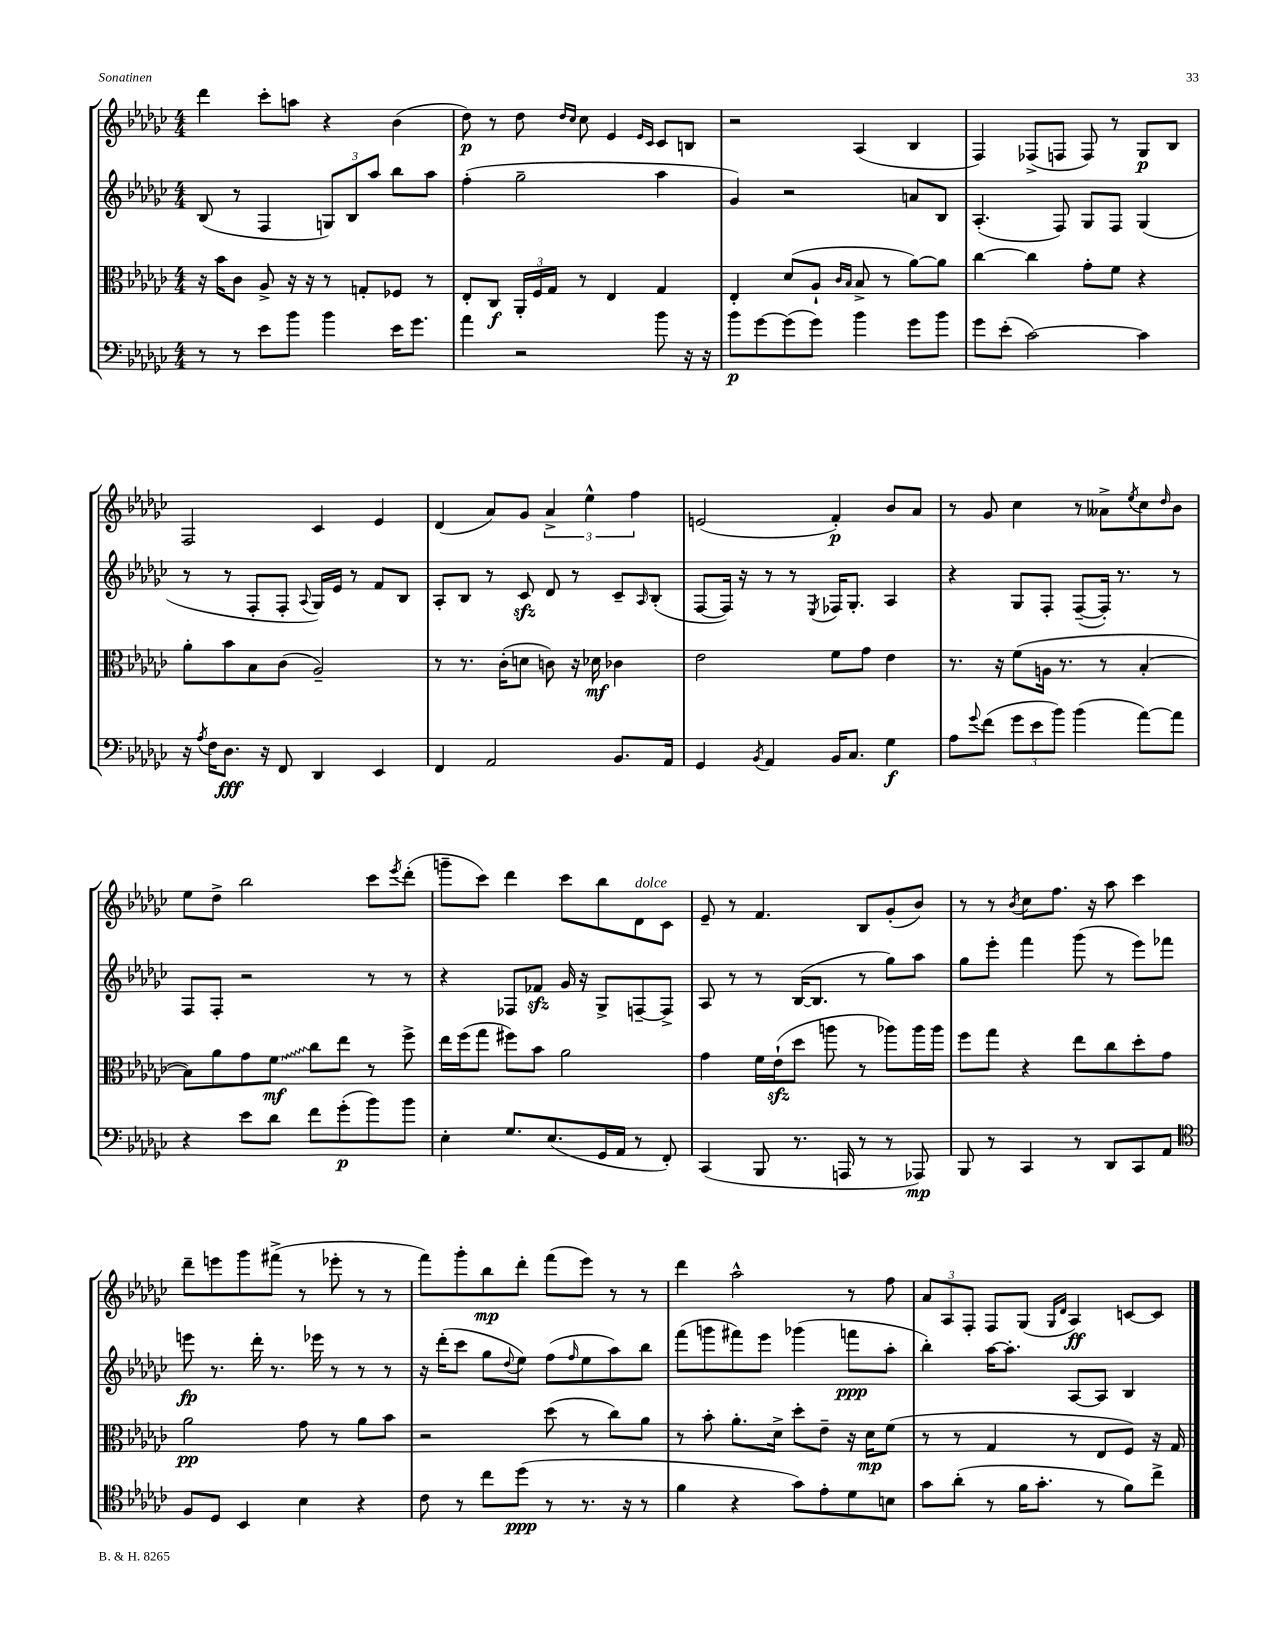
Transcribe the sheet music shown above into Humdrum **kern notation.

**kern	**kern	**kern	**kern
*staff4	*staff3	*staff2	*staff1
*clefF4	*clefC3	*clefG2	*clefG2
*k[b-e-a-d-g-c-]	*k[b-e-a-d-g-c-]	*k[b-e-a-d-g-c-]	*k[b-e-a-d-g-c-]
*M4/4	*M4/4	*M4/4	*M4/4
8r	16r	(8B-	4ddd-
.	16b-	.	.
8r	8c-	8r	.
8e-	8A-^	4F	8ccc-'
8b-	16r	.	8aa
.	16r	.	.
4b-	8r	12G)	4r
.	.	12B-	.
.	8G'	.	.
.	.	12aa-	.
16e-	8F-	8bb-	(4b-
8.g-	.	.	.
.	8r	8aa-	.
=	=	=	=
4a-	8E-'	(4ff'	8dd-)
.	8C-	.	8r
2r	24AA-'	2gg-~	8dd-
.	24F	.	.
.	24G-	.	.
.	.	.	16qqdd-
.	.	.	16qqcc-
.	8r	.	8cc-
.	4E-	.	4e-
.	.	.	16qqe-
.	.	.	16qqc-
8b-	4G-	4aa-	8c-
16r	.	.	8B
16r	.	.	.
=	=	=	=
8b-	4E-'	4g-)	2r
[8g-	.	.	.
(8g-]	(8d-	2r	.
8g-)	8A-`	.	.
.	16qqc-	.	.
.	16qqB-	.	.
4b-	8B-^	.	(4A-
.	8r	.	.
8g-	[8a-)	8a	4B-
8b-	8a-]	8B-	.
=	=	=	=
8g-	[4cc-	(4.A-'	4F)
(8e-'	.	.	.
[2c-)	4cc-]	.	(8F-^
.	.	8F)	8F
.	8g-'	8G-	8F)
.	8f	8F	8r
4c-]	4r	(4G-	8G-
.	.	.	8B-
=	=	=	=
16r	8a-'	8r	2F
8qA-	.	.	.
16F	.	.	.
8.D-	8b-	8r	.
.	8B-	8F'	.
16r	.	.	.
8FF	(8c-	8F'	.
.	.	8qqA-	.
4DD-	2A-~)	16G-)	4c-
.	.	16e-	.
.	.	8r	.
4EE-	.	8f	4e-
.	.	8B-	.
=	=	=	=
4FF	8r	8A-'	(4d-
.	8.r	8B-	.
2AA-	.	8r	8a-)
.	(16c-'	.	.
.	8d	8c-	8g-
.	8c)	8d-	6a-^
.	16r	8r	.
.	.	.	6ee-^^
.	16d-	.	.
8.BB-	4c-	8c-~	.
.	.	.	6ff
.	.	16qqA-	.
.	.	(8B-'	.
16AA-	.	.	.
=	=	=	=
4GG-	2e-	[8F	(2e
.	.	16F])	.
.	.	16r	.
8qBB-	.	.	.
4AA-	.	8r	.
.	.	8r	.
.	.	8qE-	.
16BB-	8f	16F-	4f')
8.C-	.	8.G-'	.
.	8g-	.	.
4G-	4e-	4A-	8b-
.	.	.	8a-
=	=	=	=
8A-	8.r	4r	8r
8qqg-	.	.	.
(8f	.	.	8g-
.	16r	.	.
12g-	(8f	8G-	4cc-
12e-	.	.	.
.	16A	8F'	.
12b-)	.	.	.
.	8.r	.	.
(4b-	.	([8F~	8r
.	8r	16F'])	8a--^
.	.	8.r	.
.	.	.	8qee-
[8a-)	[4B-'	.	8cc-
.	.	.	16qqdd-
8a-]	.	8r	8b-
=	=	=	=
4r	8B-])	8F	8ee-
.	8a-	8F'	8dd-^
8e-	8g-	2r	2bb-
8d-	8f	.	.
8f	8cc-	.	.
(8g-'	8ee-	.	.
8b-)	8r	8r	8ccc-
.	.	.	8qeee-
8b-	8ff^	8r	(8ddd-'
=	=	=	=
4E-'	16ee-	4r	8ggg~
.	(16ff	.	.
.	8gg-	.	8ccc-)
8.G-	8ff#)	8F-	4ddd-
.	8b-	8f-	.
(8.E-	.	.	.
.	2a-	16g-	8ccc-
.	.	16r	.
16GG-	.	8G-^	8bb-
16AA-	.	.	.
8r	.	[8F~	8d-
8FF')	.	8F^]	8c-
=	=	=	=
(4CC-	4g-	8A-	8e-~
.	.	8r	8r
8BBB-	16f	8r	4.f
.	(16e-`	.	.
8.r	8dd-	([16B-	.
.	.	8.B-]	.
.	8aa	.	.
16AAA	.	.	.
8r	8r	8r	8B-
8r	8aa-)	8gg-)	(8g-'
8AAA-)	16aa-	8aa-	8b-)
.	16aa-	.	.
=	=	=	=
8BBB-	8ff	8gg-	8r
8r	8gg-	8eee-'	8r
.	.	.	8qb-
4CC-	4r	4fff	8cc-
.	.	.	8.ff
8r	8ee-	(8ggg-	.
.	.	.	16r
8DD-	8cc-	8r	8aa-
8CC-	8dd-'	8eee-)	4ccc-
8AA-	8g-	8fff-	.
=	=	=	=
*clefC4	*	*	*
8F	2a-	8eee	8ddd-~
8D-	.	8.r	8eee
4BB-	.	.	8ggg-
.	.	16ddd-'	.
.	.	8.r	(8fff#^
4B-	8g-	.	8r
.	.	16eee-	.
.	8r	8r	8eee-'
4r	8a-	8r	8r
.	8b-	8r	8r
=	=	=	=
8c-	2r	16r	8fff)
.	.	(16ddd-'	.
8r	.	8ccc-	8ggg-'
8cc-	.	8gg-	8bb-
.	.	8qqdd-	.
(8dd-	.	8ee-)	8ddd-'
8r	(8dd-	(8ff	(8fff
.	.	16qqff	.
8.r	8r	8ee-	8eee-)
.	8cc-)	8aa-)	8r
16r	.	.	.
8r	8a-	8bb-	8r
=	=	=	=
4f	8r	(8fff	4ddd-
.	8b-'	8ggg	.
4r	8.a-'	8fff#)	2aa-^^
.	.	8eee-	.
.	16d-^	.	.
8g-)	8dd-'	(4ggg-	.
8e-'	8e-~	.	.
8d-	16r	8fff	8r
.	16d-	.	.
8B	(8f	8aa-'	8ff
=	=	=	=
8g-	8r	4bb-')	12a-
.	.	.	12A-
(8a-'	8r	.	.
.	.	.	12F'
8r	4G-	[16aa-	8F
.	.	8.aa-']	.
16f	.	.	(8G-
8.g-'	.	.	.
.	.	.	16qqG-
.	.	.	16qqd-
.	8r	[8A-	4A-)
8r	8E-	8A-]	.
8f)	8F)	4B-	[8c
8cc-^	16r	.	8c]
.	16G-	.	.
==	==	==	==
*-	*-	*-	*-
